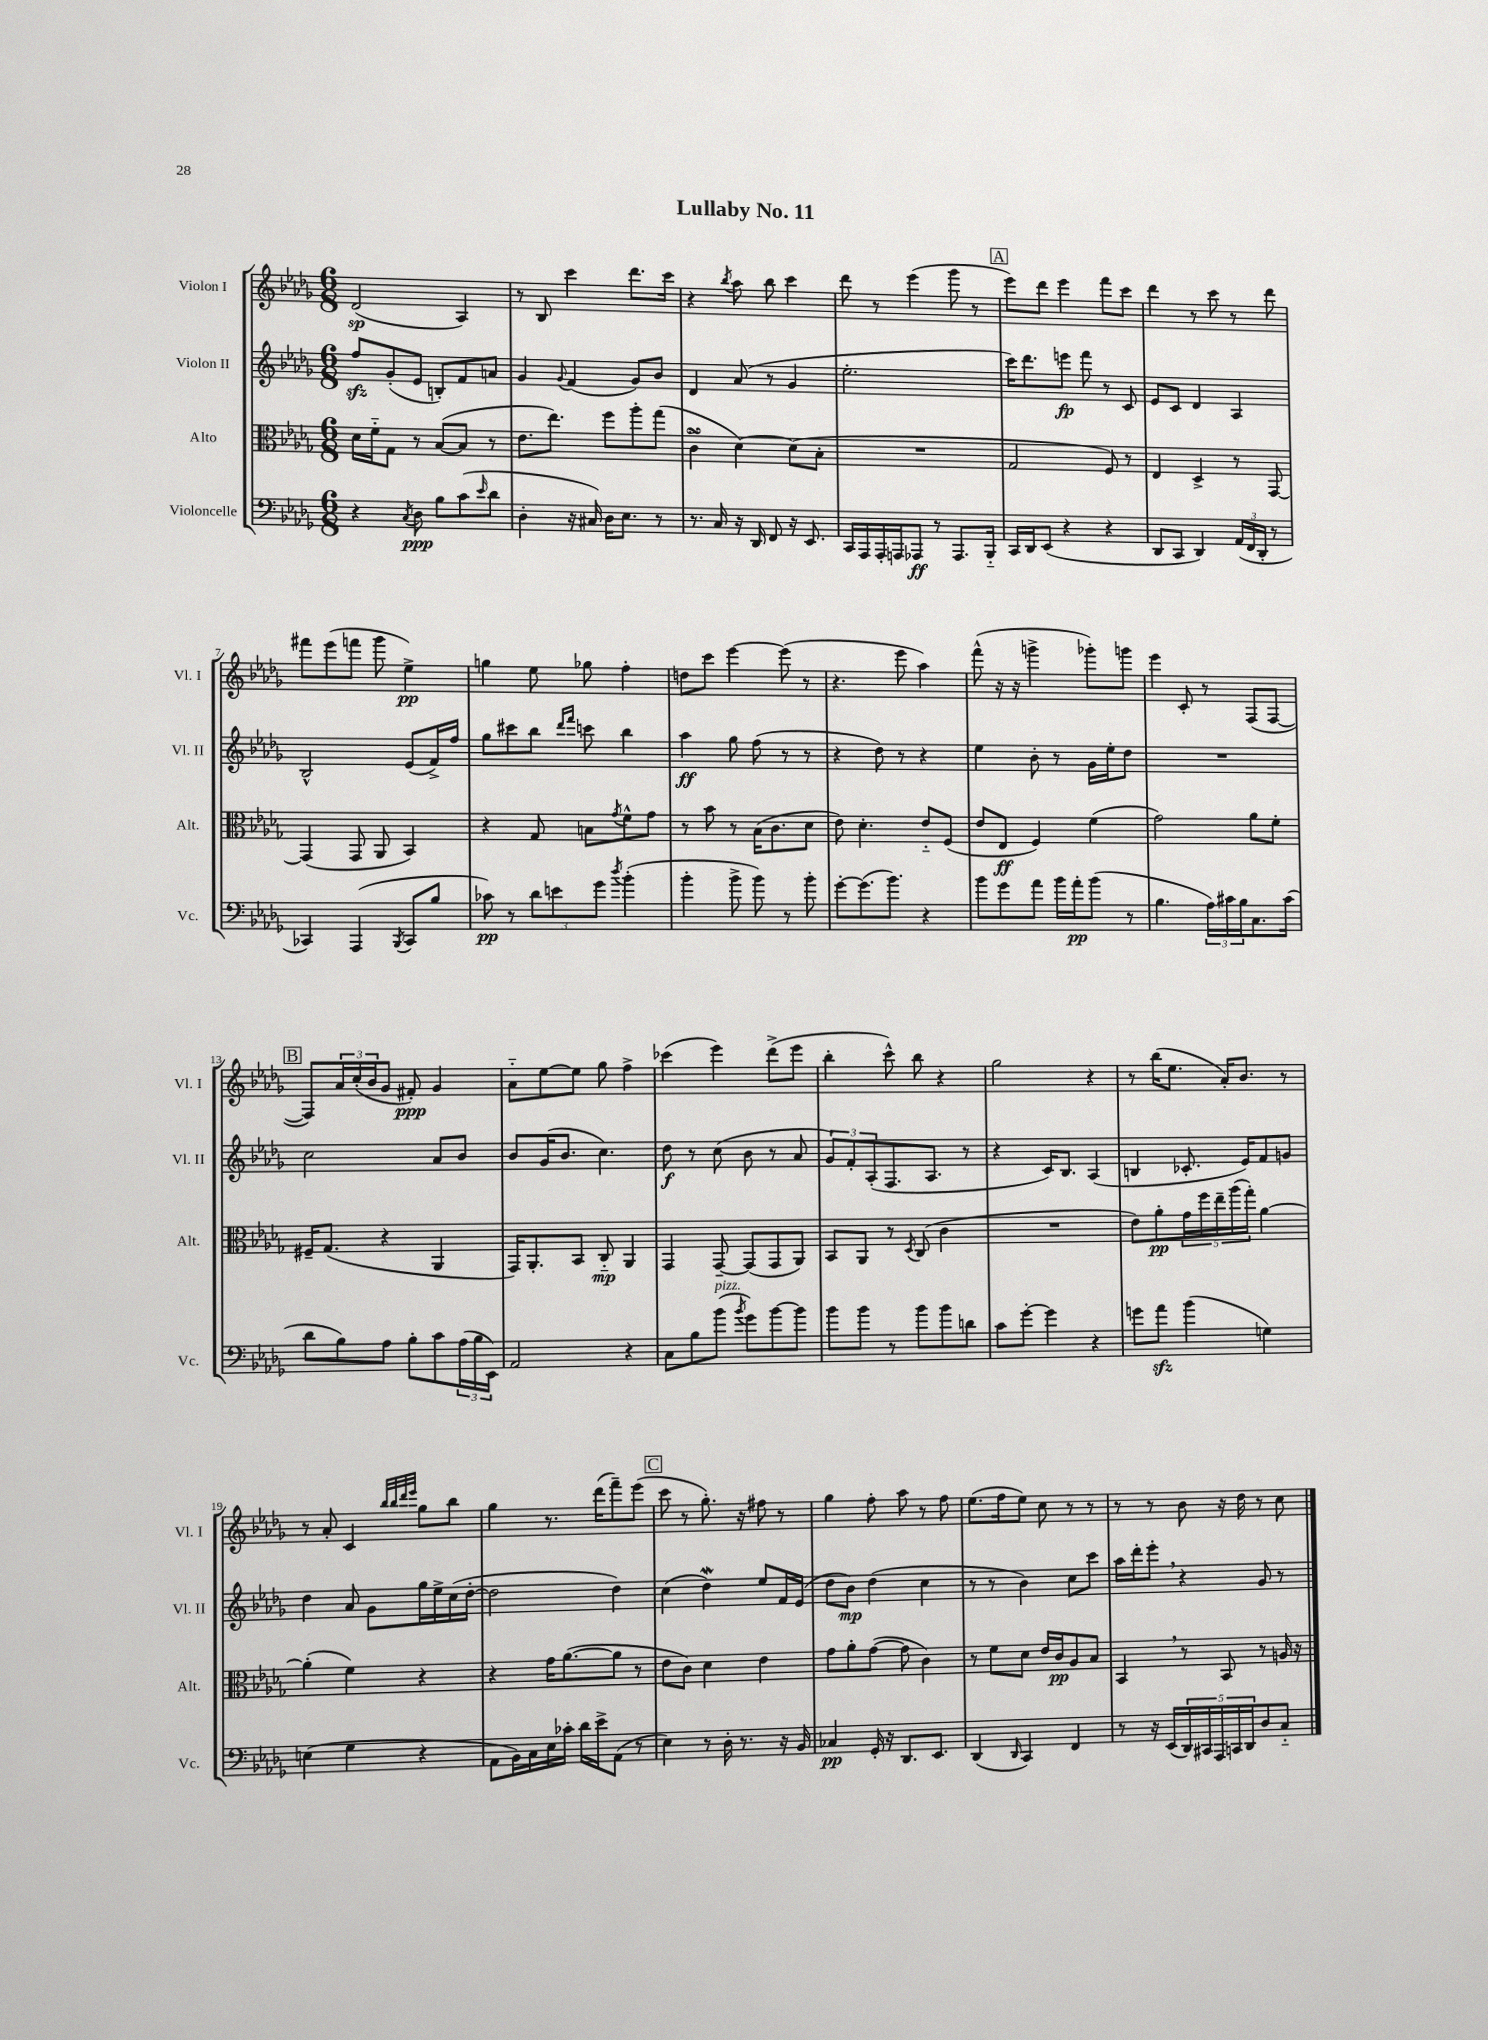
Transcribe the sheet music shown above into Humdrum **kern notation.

**kern	**kern	**kern	**kern
*staff4	*staff3	*staff2	*staff1
*clefF4	*clefC3	*clefG2	*clefG2
*k[b-e-a-d-g-]	*k[b-e-a-d-g-]	*k[b-e-a-d-g-]	*k[b-e-a-d-g-]
*M6/8	*M6/8	*M6/8	*M6/8
4r	16d-	8ff	(2d-
.	16f'~	.	.
.	8G-	(8g-'	.
8qC	.	.	.
8D-	8r	8e-	.
8B-	([8B-	8B')	.
(8c	8B-]	8f	4A-)
16qqe-	.	.	.
8d-	8r	8a	.
=	=	=	=
4D-'	8.e-	4g-	8r
.	.	.	8B-
.	8.ee-)	.	.
.	.	8qqg-	.
16r	.	(4f	4ccc
16C#)	.	.	.
16D-	8ff	.	.
8.E-	.	.	.
.	8aa-'	8g-)	8.ddd-
8r	(8gg-	8b-	.
.	.	.	16ccc
=	=	=	=
8.r	4c^	4d-	4r
16C	.	.	.
.	.	.	8qbb-
16r	[4d-)	(8a-	8aa-
16DD-	.	.	.
8FF	.	8r	8bb-
16r	(8d-]	4g-	4ccc
8.EE-	.	.	.
.	8B-'	.	.
=	=	=	=
16CC	2.r	2.ee-'	8ddd-
16AAA-	.	.	.
16AAA-'	.	.	8r
16AAA	.	.	.
8AAA-	.	.	(4eee-
8r	.	.	.
8.AAA-	.	.	8ggg-
.	.	.	8r
16BBB-'~	.	.	.
=	=	=	=
16CC	2G-	16ccc)	8eee-)
16DD-	.	8.ddd-	.
(8EE-	.	.	8ddd-
4r	.	8eee	4eee-
.	.	8fff	.
4r	8F)	8r	8fff
.	8r	8c	8ccc
=	=	=	=
8DD-	4E-	8e-	4ddd-
8CC	.	8c	.
4DD-)	4D-^	4d-	8r
.	.	.	8ccc
(24AA-	8r	4A-	8r
24FF	.	.	.
24DD-'	.	.	.
8r	[8GG-	.	8ddd-
=	=	=	=
4CC-)	(4GG-]	2B-^^	8fff#
.	.	.	(8eee-
(4AAA-	8GG-	.	8fff
.	8AA-	.	8ggg-
8qBBB-	.	.	.
8CC-	4BB-)	(8e-	4ee-^)
8B-	.	16f^)	.
.	.	16ff	.
=	=	=	=
8c-)	4r	8gg-	4gg
8r	.	8ccc#	.
12d-	8G-	8bb-	8ee-
12e	.	.	.
.	.	16qqddd-	.
.	.	16qqfff	.
.	8B	8ccc	8gg-
12g-	.	.	.
8qdd-	8qg-	.	.
(4b-'	8f^^	4bb-	4ff'
.	8g-	.	.
=	=	=	=
4b-'	8r	4aa-	8dd
.	8b-	.	8ccc
8b-^	8r	8gg-	[4eee-
8b-)	(16B-	(8ff	.
.	8.c	.	.
8r	.	8r	(8eee-]
8b-'	8d-	8r	8r
=	=	=	=
[8g-'	8e-)	4r	4.r
(8.g-]	4.d-'	.	.
.	.	8dd-)	.
8.b-)	.	.	.
.	.	8r	8eee-
4r	8e-'~	4r	4aa-)
.	(8F	.	.
=	=	=	=
8b-	8e-	4ee-	(8fff^^
8g-	8E-	.	16r
.	.	.	16r
8a-	4F)	8b-'	4ggg^
16b-	.	8r	.
16a-'	.	.	.
(8b-	(4f	16g-	8ggg-')
.	.	16ee-'	.
8r	.	8dd-	8ggg
=	=	=	=
4.B-	2g-)	2.r	4eee-
.	.	.	8c'
24A-)	.	.	8r
24c#	.	.	.
24B-	.	.	.
8.C	8a-	.	(8F
.	8f'	.	[8F
(16c#	.	.	.
=	=	=	=
8d-	16F#~	2cc	8F])
.	(8.G-	.	.
8B-)	.	.	24a-
.	.	.	(24cc'
.	.	.	24b-
8A-	4r	.	8g-
8B-'	.	.	8f#')
8c	4AA-	8a-	4g-
(24A-	.	8b-	.
24B-	.	.	.
24EE-)	.	.	.
=	=	=	=
2AA-	16GG-)	8b-	8a-'~
.	8.AA-'	.	.
.	.	(16g-	[8ee-
.	.	8.b-	.
.	8BB-	.	8ee-]
.	8C'~	4.cc)	8gg-
4r	4AA-	.	4ff^
=	=	=	=
8C	4GG-	8dd-	(4ccc-
8B-	.	8r	.
(8b-	[8GG-~	(8cc	4eee-)
8qb-	.	.	.
8g-)	(8GG-]	8b-	.
[8b-	8GG-	8r	(8ddd-^
8b-]	8AA-)	8a-	8eee-
=	=	=	=
8b-	8BB-	12g-)	4bb-'
.	.	12f'	.
8b-	8AA-	.	.
.	.	(12A-'	.
8r	8r	8.F	8ccc^^)
.	8qD-	.	.
8b-	(8C	.	8bb-
.	.	8.A-	.
8b-	4c	.	4r
8d	.	8r	.
=	=	=	=
8c	2.r	4r	2gg-
[8g-'	.	.	.
4g-]	.	16c)	.
.	.	8.B-	.
4r	.	(4A-	4r
=	=	=	=
8g	8e-)	4B	8r
8a-	8a-'	.	(16bb-
.	.	.	8.ee-
(4b-	20g-	8.c-'	.
.	20ff	.	.
.	20ee-~	.	.
.	.	.	16a-')
.	(20aa-	.	.
.	.	16e-)	8.b-
.	20gg-')	.	.
4G)	[4a-	8f	.
.	.	8g	8r
=	=	=	=
(4E	(4a-']	4dd-	8r
.	.	.	8a-'
4G-	4f)	8a-	4c
.	.	8g-	.
.	.	.	32qqbb-
.	.	.	32qqbb-
.	.	.	32qqddd-
.	.	.	32qqeee-
4r	4r	16gg-	8gg-
.	.	16ee-^	.
.	.	(16cc	8bb-
.	.	[16dd-'	.
=	=	=	=
8AA-	4r	2dd-]	4gg-
16BB-)	.	.	.
16C	.	.	.
16E-	16g-	.	8.r
16c-'	([8.a-	.	.
16d-	.	.	.
16e-^	.	.	(16ddd-
(8AA-	8a-]	4dd-)	8fff~)
8r	8r	.	(8eee-
=	=	=	=
4E-)	8e-	(4cc	8ccc
.	8c)	.	8r
8r	4d-	4dd-)	8.gg-')
16D-'	.	.	.
8.r	.	.	16r
.	4e-	8ee-	8ff#
16r	.	16f	8r
16BB-	.	(16e-	.
=	=	=	=
4C-	8g-	8dd-	4gg-
.	8a-'	8b-)	.
16GG-'	([8g-	(4dd-	8ff'
16r	.	.	.
8.DD-	8g-]	.	8aa-
.	4c)	4cc	8r
8.EE-	.	.	.
.	.	.	8ff
=	=	=	=
(4DD-	8r	8r	(8.ee-
.	8f	8r	.
.	.	.	16ff
16qqDD-	.	.	.
4CC)	8d-	4b-)	8ee-)
.	16e-	.	8cc
.	16c	.	.
4FF	8A-	8cc	8r
.	8B-	8ccc	8r
=	=	=	=
8r	4BB-	16aa-	8r
.	.	16ddd-'	.
16r	.	8eee-'	8r
(16EE-	.	.	.
20DD-)	8r	4r	8b-
20CC#	.	.	.
20AAA-	.	.	.
.	8BB-	.	16r
20CC	.	.	.
.	.	.	16dd-
20DD-	.	.	.
8D-	8r	8g-	8r
8C'~	16A	8r	8cc
.	16r	.	.
==	==	==	==
*-	*-	*-	*-
